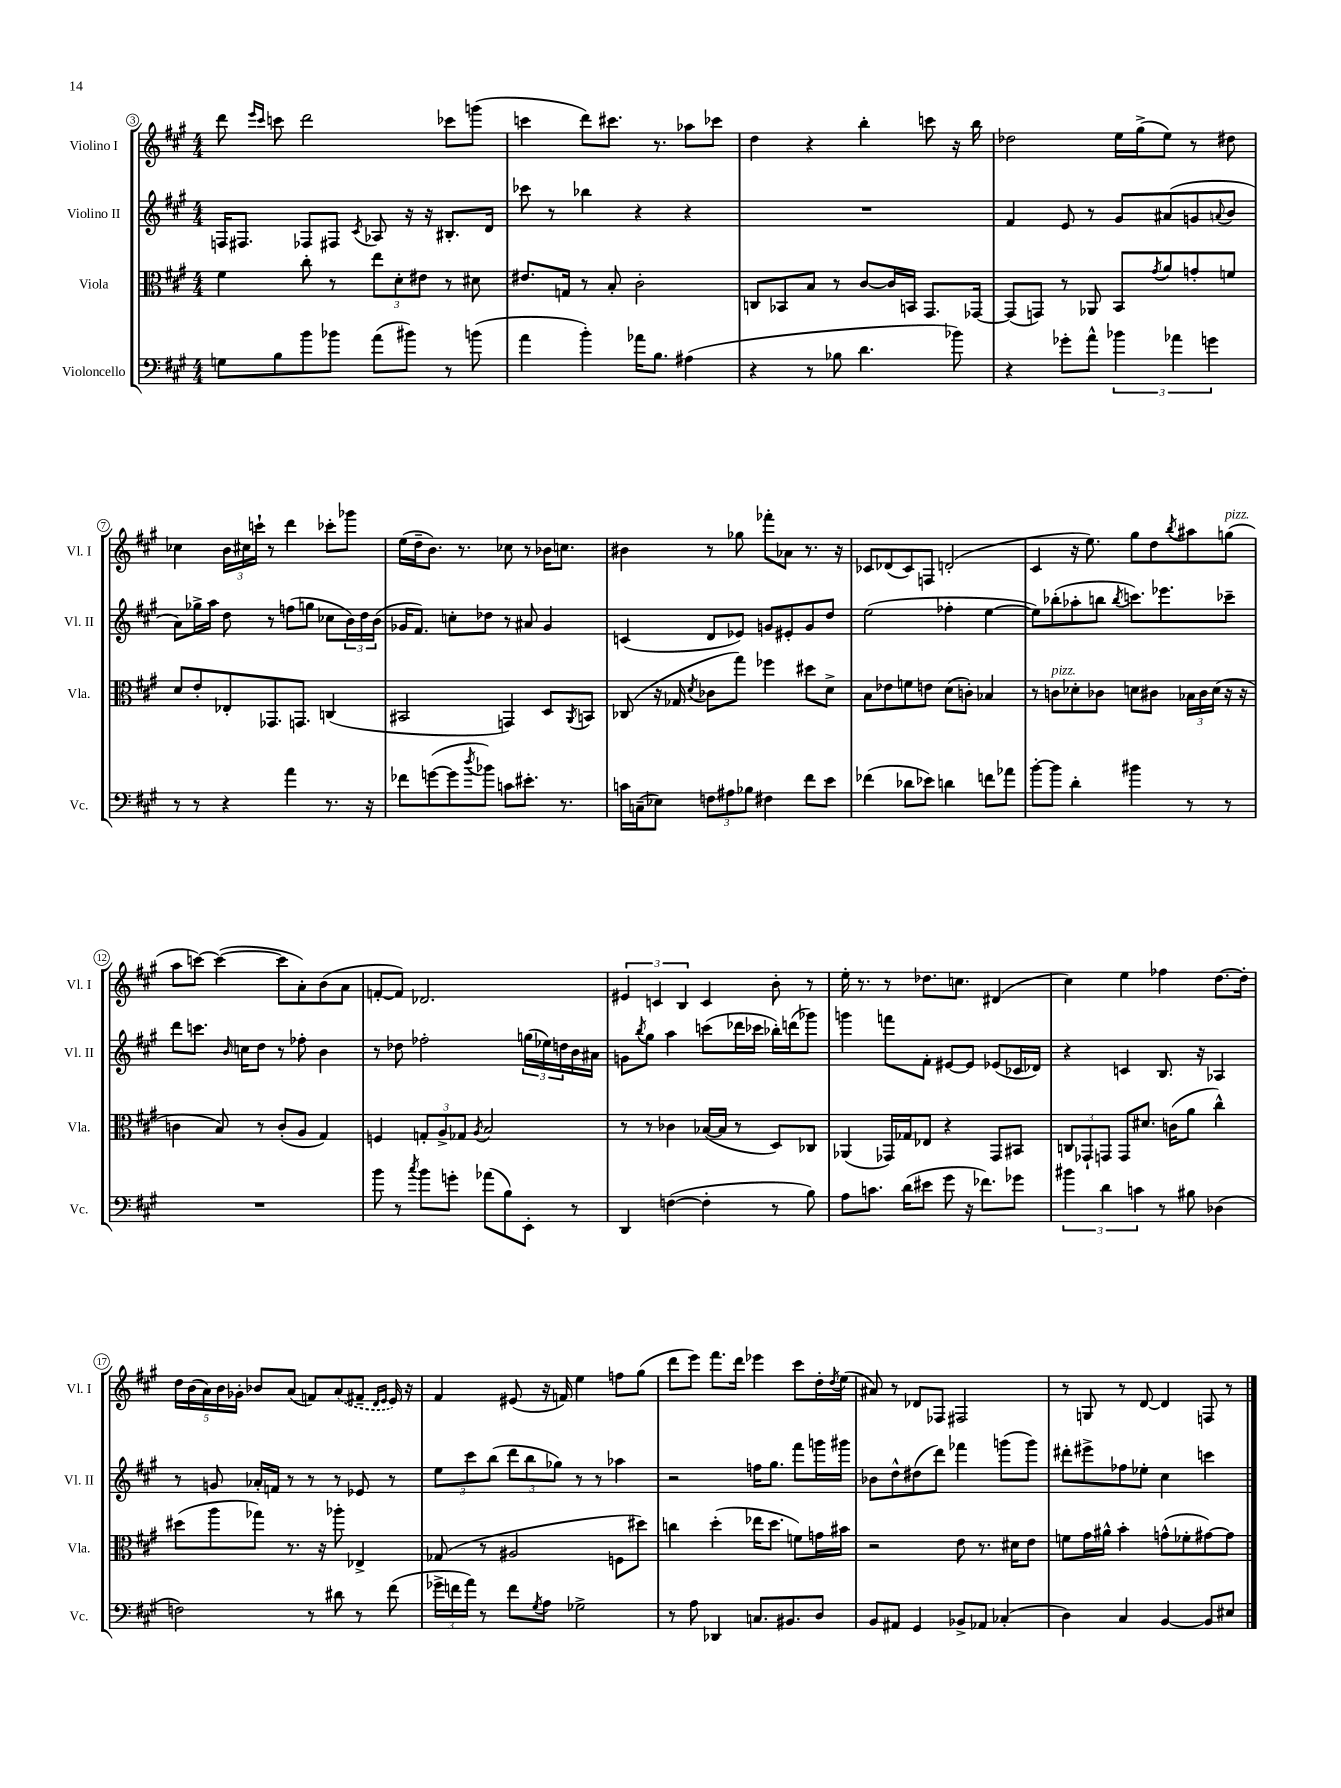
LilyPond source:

<<
\new StaffGroup <<
\new Staff = "s0" \with { instrumentName = "Violino I" shortInstrumentName = "Vl. I" } {
    \clef treble \key a \major \numericTimeSignature \time 4/4
    d'''8 \grace { e'''16 cis'''16 } c'''8 d'''2 ces'''8 g'''8( |
    c'''4 d'''8) cis'''8. r8. aes''8 ces'''8 |
    d''4 r4 b''4-. c'''8 r16 b''16 |
    des''2 e''16 gis''16->( e''8) r8 dis''8 |
    ces''4 \tuplet 3/2 { b'16 cis''16 c'''16-! } r8 d'''4 ces'''8-. ges'''8 |
    e''16( d''16-- b'8.) r8. ces''8 r8 bes'16 c''8. |
    bis'4 r8 ges''8 fes'''8-. aes'8 r8. r16 |
    ces'8 des'8( ces'8) f8 d'2-.( |
    cis'4 r16 e''8.) gis''8 d''8 \acciaccatura { b''8 } ais''8 g''8^\markup { \italic "pizz." }( |
    a''8 c'''8~) c'''4~( c'''8 a'8-.) b'8( a'8 |
    f'8~-. f'8) des'2. |
    \tuplet 3/2 { eis'4 c'4 b4 } c'4 b'8-. r8 |
    e''16-. r8. r8 des''8. c''8. dis'4( |
    cis''4) e''4 fes''4 d''8.~ d''16-. |
    \tuplet 5/4 { d''16 b'16( a'16) b'16 ges'16-. } bes'8 a'8( f'8) \once \slurDashed a'8( fis'8-- \grace { d'16 e'16 } e'16) r16 |
    fis'4 eis'8( r16 f'16) e''4 f''8 gis''8( |
    d'''8 e'''8) fis'''8. d'''16 ees'''4 cis'''8 d''16-. \acciaccatura { d''8 } e''16( |
    ais'8) r8 des'8 fes8 fis2 |
    r8 g8 r8 d'8~ d'4 f8 r8 \bar "|." |
}
\new Staff = "s1" \with { instrumentName = "Violino II" shortInstrumentName = "Vl. II" } {
    \clef treble \key a \major \numericTimeSignature \time 4/4
    f16 fis8. fes8 fis8 \acciaccatura { cis'8 } aes8 r16 r16 bis8.-. d'16 |
    ces'''8 r8 bes''4 r4 r4 |
    R1 |
    fis'4 e'8 r8 gis'8 ais'8( g'8 \appoggiatura { a'8 } b'8 |
    a'8) ges''16-> a''16 d''8 r8 f''8( g''8 ces''8 \tuplet 3/2 { b'16) d''16 b'16( } |
    ges'16 fis'8.) c''8-. des''8 r8 ais'8 ges'4 |
    c'4( d'8 ees'8) g'8 eis'8-. g'8 d''8 |
    e''2( fes''4-. e''4~ |
    e''8) bes''8-.( aes''8-. b''8 \acciaccatura { b''8 } c'''8.) ees'''8. ces'''8-- |
    d'''8 c'''8. \grace { b'16 } c''16 d''8 r8 fes''8-. b'4 |
    r8 des''8 fes''2-. \tuplet 3/2 { g''16( ees''16) d''16 } b'16 ais'16 |
    g'8 \acciaccatura { b''8 } gis''8 a''4 c'''8( des'''16 ces'''16 bes''16-.) d'''16( ges'''8) |
    g'''4 f'''8 fis'8-. eis'8~ eis'8 ees'8( ces'16 des'16) |
    r4 c'4 b8. r16 aes4 |
    r8 g'8 aes'16-. f'16 r8 r8 r8 ees'8 r8 |
    \tuplet 3/2 { e''8 cis'''8 b''8( } \tuplet 3/2 { d'''8 b''8 ges''8) } r8 r8 aes''4 |
    r2 f''16 gis''8. fis'''8 g'''16 gis'''16 |
    bes'8 d''8-^ dis''8( d'''8) fes'''4 g'''8( g'''8) |
    dis'''8-. eis'''8-> fes''8 ees''8-. cis''4 c'''4 \bar "|." |
}
\new Staff = "s2" \with { instrumentName = "Viola" shortInstrumentName = "Vla." } {
    \clef alto \key a \major \numericTimeSignature \time 4/4
    fis'4 cis''8-. r8 \tuplet 3/2 { e''8 d'8-. eis'8 } r8 dis'8 |
    eis'8. g16 r8 b8-. cis'2-. |
    c8 bes,8 b8 r8 cis'8~ cis'16 b,16 gis,8. ges,16~ |
    ges,8( g,8) r8 aes,8 b,8 \acciaccatura { gis'8 } a'8 g'8-. f'8 |
    d'8 e'8-. ees8-. ges,8. g,8. c4( |
    bis,2 g,4) d8 \acciaccatura { a,8 } b,8 |
    ces8( r16 ges16 \acciaccatura { d'8 } ces'8 gis''8) fes''4 dis''8 d'8-> |
    b8 ees'8 f'8 e'8 d'8( c'8-.) bes4 |
    r8 c'8^\markup { \italic "pizz." } des'8-. ces'8 d'8 cis'8 \tuplet 3/2 { bes16 cis'16 d'16( } r16 r16 |
    c'4 b8) r8 c'8-.( a8 gis4) |
    f4 \tuplet 3/2 { g8-. a8-> ges8 } \acciaccatura { a8 } b2 |
    r8 r8 ces'4 bes16~( bes16 r8 d8) ces8 |
    aes,4( ges,16) ges16 ees8 r4 ges,8 bis,8 |
    \tuplet 3/2 { c8 ges,8-! g,8 } g,8 dis'8. c'16( a'8 cis''4-^) |
    dis''8( a''8 ges''8) r8. r16 aes''8-. ees4-> |
    ges8( r8 ais2 f8 dis''8) |
    c''4 d''4-.( ees''16 d''8. f'8) g'16 bis'16 |
    r2 e'8 r8. dis'16 e'8 |
    f'8 gis'16 ais'16-^ b'4-. g'8-^( fes'8-. gis'8~) gis'8 \bar "|." |
}
\new Staff = "s3" \with { instrumentName = "Violoncello" shortInstrumentName = "Vc." } {
    \clef bass \key a \major \numericTimeSignature \time 4/4
    g8 b8 b'8 bes'8 a'8( bis'8) r8 b'8( |
    a'4 b'4-.) aes'16 b8. ais4( |
    r4 r8 bes8 d'4. bes'8) |
    r4 ges'8-. a'8-^ \tuplet 3/2 { bes'4 aes'4 g'4 } |
    r8 r8 r4 a'4 r8. r16 |
    fes'8 g'8~( g'8 \acciaccatura { d''8 } bes'8) c'8 eis'8.-. r8. |
    c'16 c16--( ees8) \tuplet 3/2 { f8 ais8 bes8 } fis4 fis'8 e'8 |
    fes'4( des'8 ees'8) d'4 f'8 aes'8 |
    b'8~-. b'8 d'4-. bis'4 r8 r8 |
    R1 |
    b'8 r8 \acciaccatura { cis''8 } b'8 g'8-. aes'8( b8) e,8-. r8 |
    d,4 f4~( f4-. r8 b8) |
    a8 c'8. d'16( eis'8 gis'8 r16 fes'8.) ges'8 |
    \tuplet 3/2 { bis'4 d'4 c'4 } r8 bis8 des4( |
    f2) r8 dis'8 r8 fis'8( |
    \tuplet 3/2 { ges'16-> f'16 a'16) } r8 f'8 \acciaccatura { gis8 } a8 ges2-> |
    r8 a8 des,4 c8. bis,8. d8 |
    b,8 ais,8 gis,4 bes,8-> aes,8 ces4-.( |
    d4) cis4 b,4~ b,8 eis8 \bar "|." |
}
>>
>>
\layout { \context { \Score currentBarNumber = #3 \override BarNumber.stencil = #(make-stencil-circler 0.1 0.3 ly:text-interface::print) } }
